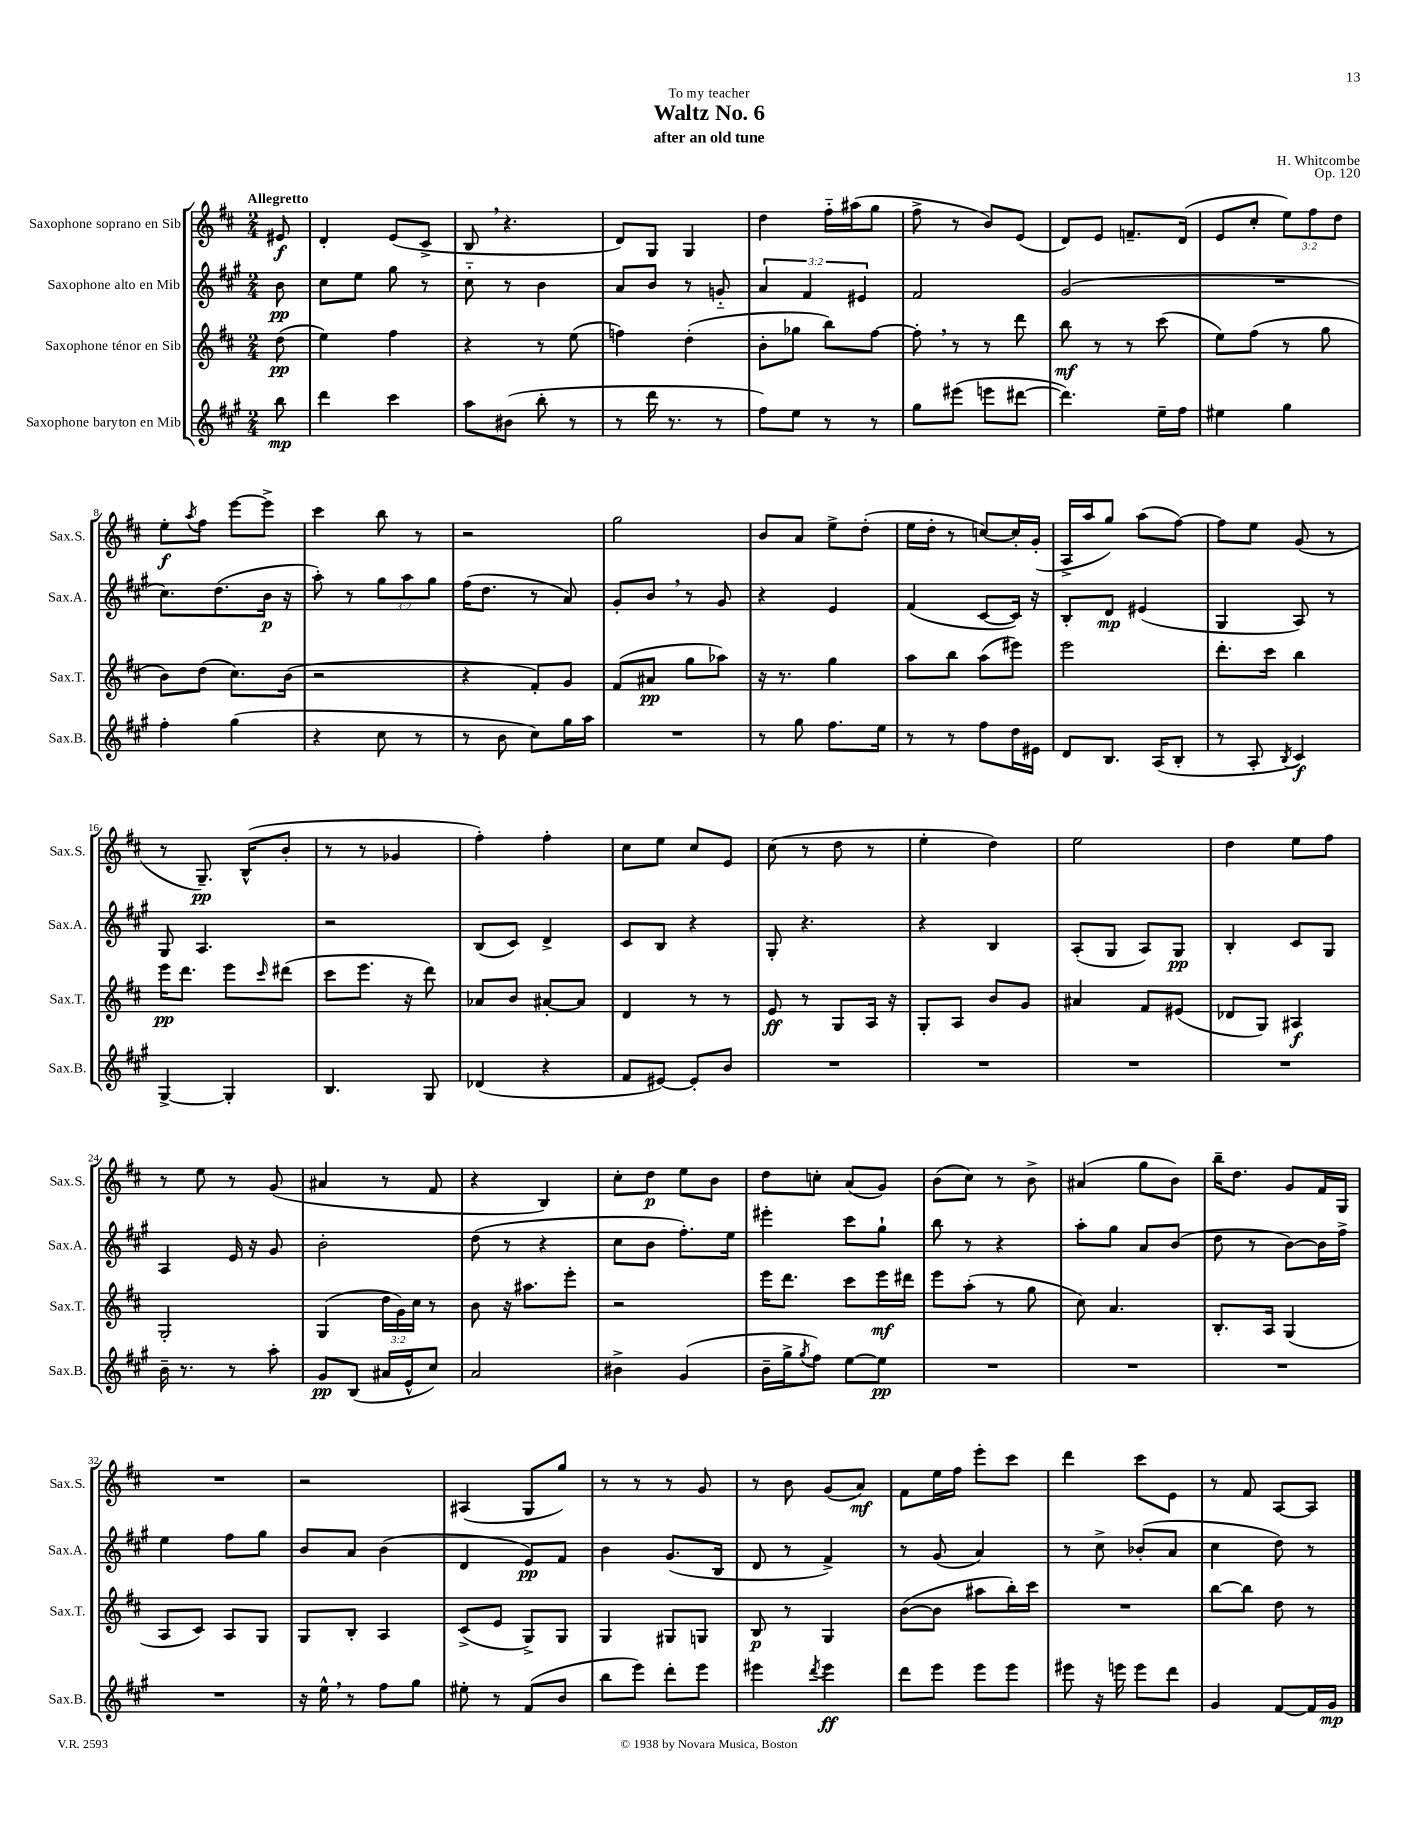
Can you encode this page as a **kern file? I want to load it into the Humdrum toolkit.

**kern	**kern	**kern	**kern
*staff4	*staff3	*staff2	*staff1
*clefG2	*clefG2	*clefG2	*clefG2
*k[f#c#g#]	*k[f#c#]	*k[f#c#g#]	*k[f#c#]
*M2/4	*M2/4	*M2/4	*M2/4
8bb\	(8dd\	8b\	8e#/
=	=	=	=
4ddd\	4ee\)	8cc#\L	4d'/
.	.	8ee\J	.
4ccc#\	4ff#\	8gg#\	(8e/L
.	.	8r	8c#^/J
=	=	=	=
8aa\L	4r	8cc#'~\	8B/
(8b#\J	.	8r	4.r
8bb'\	8r	4b\	.
8r	(8ee\	.	.
=	=	=	=
8r	4ff\)	8a/L	8d/L)
16ddd\	.	8b/J	8G/J
8.r	.	.	.
.	(4dd'\	8r	4G/
8r	.	8g'~/	.
=	=	=	=
8ff#\L)	8b'\L	6a/	4dd\
8ee\J	8gg-\J	.	.
.	.	6f#/	.
8r	8bb\L)	.	16ff#'~\LL
.	.	.	(16aa#\J
.	.	6e#/	.
8r	[8ff#\J	.	8gg\J
=	=	=	=
8gg#\L	8ff#'\]	2f#/	8ff#^\
(8eee#\J	8r	.	8r
8eee\L	8r	.	8b/L)
[8ddd#\J	8ddd\	.	(8e/J
=	=	=	=
4.ddd#\])	8bb\	(2g#/	8d/L)
.	8r	.	8e/J
.	8r	.	8.f~/L
16ee~\LL	(8ccc#\	.	.
16ff#\JJ	.	.	(16d/Jk
=	=	=	=
4ee#\	8ee\L)	2r	8e/L
.	(8ff#\J	.	8cc#'/J
4gg#\	8r	.	12ee\L)
.	.	.	12ff#\
.	8gg\	.	.
.	.	.	12dd\J
=	=	=	=
4ff#'\	8b\L)	8.cc#\L)	8ee'\L
.	.	.	8qaa/
.	(8dd\J	.	8ff#\J
.	.	(8.dd\	.
(4gg#\	8.cc#\L)	.	[8eee\L
.	.	16b\Jk	8eee^\]J
.	(16b\Jk	16r	.
=	=	=	=
4r	2r	8aa'\)	4ccc#\
.	.	8r	.
8cc#\	.	12gg#\L	8bb\
.	.	12aa\	.
8r	.	.	8r
.	.	12gg#\J	.
=	=	=	=
8r	4r	(16ff#\LK	2r
.	.	8.dd\J	.
8b\	.	.	.
8cc#\L)	8f#'/L)	8r	.
16gg#\L	8g/J	8a/)	.
16aa\JJ	.	.	.
=	=	=	=
2r	(8f#/L	8g#'/L	2gg\
.	8a#/J	8b/J	.
.	8gg\L	8r	.
.	8aa-\J)	8g#/	.
=	=	=	=
8r	16r	4r	8b/L
.	8.r	.	.
8gg#\	.	.	8a/J
8.ff#\L	4gg\	4e/	8ee^\L
.	.	.	(8dd'\J
16ee\Jk	.	.	.
=	=	=	=
8r	8aa\L	(4f#/	16ee\LL
.	.	.	16dd'\JJ
8r	8bb\J	.	8r
8ff#\L	(8aa\L	[8c#/L	[8cc/L)
16dd\L	8eee#\J)	16c#/]Jk)	16cc'/]L
16e#\JJ	.	16r	(16g'/JJ
=	=	=	=
8d/L	2eee\	8B'/L	16A^/LL
.	.	.	16aa/J
8.B/J	.	8d/J	8gg/J)
.	.	(4e#/	(8aa\L
(16A/LK	.	.	.
8B'/J	.	.	[8ff#\J)
=	=	=	=
8r	8.ddd'\L	4G#/	8ff#\]L
8A'/	.	.	8ee\J
.	16ccc#\Jk	.	.
8qB/	.	.	.
4c#/)	4bb\	8A/)	(8g/
.	.	8r	8r
=	=	=	=
[4G#^/	16eee\LK	8G#/	8r
.	8.ddd\J	.	.
.	.	4.A/	8.G~/)
4G#'/]	8eee\L	.	.
.	.	.	(16B^^/LK
.	16qqccc#/	.	.
.	(8ddd#\J	.	8b'/J
=	=	=	=
4.B/	8ccc#\L	2r	8r
.	8.eee\J	.	8r
.	.	.	4g-/
.	16r	.	.
8G#/	8ddd\)	.	.
=	=	=	=
(4d-/	8a-/L	(8B/L	4ff#'\)
.	8b/J	8c#/J)	.
4r	[8a#'/L	4d^/	4ff#'\
.	8a#/]J	.	.
=	=	=	=
8f#/L	4d/	8c#/L	8cc#\L
[8e#/J)	.	8B/J	8ee\J
8e#'/]L	8r	4r	8cc#/L
8b/J	8r	.	8e/J
=	=	=	=
2r	8e/	8G#'/	(8cc#\
.	8r	4.r	8r
.	8G/L	.	8dd\
.	16A/Jk	.	8r
.	16r	.	.
=	=	=	=
2r	8G'/L	4r	4ee'\
.	8A/J	.	.
.	8b/L	4B/	4dd\)
.	8g/J	.	.
=	=	=	=
2r	4a#/	(8A'/L	2ee\
.	.	8G#/J	.
.	8f#/L	8A/L)	.
.	(8e#/J	8G#/J	.
=	=	=	=
2r	8d-/L	4B'/	4dd\
.	8G/J)	.	.
.	4A#/	8c#/L	8ee\L
.	.	8G#/J	8ff#\J
=	=	=	=
16b~\	2G'/	4A/	8r
8.r	.	.	.
.	.	.	8ee\
8r	.	16e/	8r
.	.	16r	.
8aa'\	.	8g#/	(8g/
=	=	=	=
8g#/L	(4G/	2b'\	4a#/
(8B/J	.	.	.
16a#/LL	24dd\LL	.	8r
.	24g\)	.	.
16e^^/J	.	.	.
.	24cc#\JJ	.	.
8cc#/J)	8r	.	8f#/
=	=	=	=
2a/	8b\	(8dd\	4r
.	16r	8r	.
.	8.aa#\L	.	.
.	.	4r	4B/)
.	8eee'\J	.	.
=	=	=	=
4b#^\	2r	8cc#\L	8cc#'\L
.	.	8b\J	8dd\J
(4g#/	.	8.ff#'\L)	8ee\L
.	.	.	8b\J
.	.	16ee\Jk	.
=	=	=	=
16b~\LL	16eee\LK	4eee#'\	8dd\L
16gg#^\J	8.ddd\J	.	.
8qgg#/	.	.	.
8ff#\J)	.	.	8cc'\J
[8ee\L	8ccc#\L	8ccc#\L	(8a/L
8ee\]J	16eee\L	8gg#`\J	8g/J)
.	16ddd#\JJ	.	.
=	=	=	=
2r	8eee\L	8bb\	(8b\L
.	(8aa'\J	8r	8cc#\J)
.	8r	4r	8r
.	8gg\	.	8b^\
=	=	=	=
2r	8cc#\)	8aa'\L	(4a#/
.	4.a/	8gg#\J	.
.	.	8a/L	8gg\L
.	.	(8b/J	8b\J)
=	=	=	=
2r	8.B'/L	8dd\	16bb~\LK
.	.	.	8.dd\J
.	.	8r	.
.	16A/Jk	.	.
.	(4G/	[8b\L)	8g/L
.	.	16b\]L	16f#/L
.	.	16ff#^\JJ	16G/JJ
=	=	=	=
2r	8A/L	4ee\	2r
.	8c#/J)	.	.
.	8A/L	8ff#\L	.
.	8G/J	8gg#\J	.
=	=	=	=
16r	8G/L	8b/L	2r
16ee^^\	.	.	.
8r	8B'/J	8a/J	.
8ff#\L	4A/	(4b\	.
8gg#\J	.	.	.
=	=	=	=
8ee#'\	(8c#^/L	4d/	(4A#/
8r	8e/J	.	.
(8f#/L	8G^/L)	8e/L)	8G/L
8b/J	8G/J	8f#/J	8gg/J)
=	=	=	=
8bb\L	4G/	4b\	8r
8eee\J)	.	.	8r
8ddd'\L	8G#/L	(8.g#/L	8r
8eee\J	8G/J	.	8g/
.	.	16B/Jk	.
=	=	=	=
4eee#\	8B/	8d/	8r
.	8r	8r	8b\
8qddd/	.	.	.
4eee#\	4G/	4f#^/)	(8g/L
.	.	.	8a/J)
=	=	=	=
8ddd\L	([8b\L	8r	8f#\L
8eee\J	8b\]J	(8g#/	16ee\L
.	.	.	16ff#\JJ
8eee\L	8aa#\L	4a/)	8eee'\L
8eee\J	16bb'\L)	.	8ccc#\J
.	16ccc#\JJ	.	.
=	=	=	=
8eee#\	2r	8r	4ddd\
16r	.	8cc#^\	.
16eee\	.	.	.
8eee\L	.	(8b-'/L	8ccc#\L
8ddd\J	.	8a/J	8e\J
=	=	=	=
4g#/	[8bb\L	4cc#\	8r
.	8bb\]J	.	8f#/
[8f#/L	8dd\	8dd\)	[8A/L
16f#/]L	8r	8r	8A/]J
16g#/JJ	.	.	.
==	==	==	==
*-	*-	*-	*-
